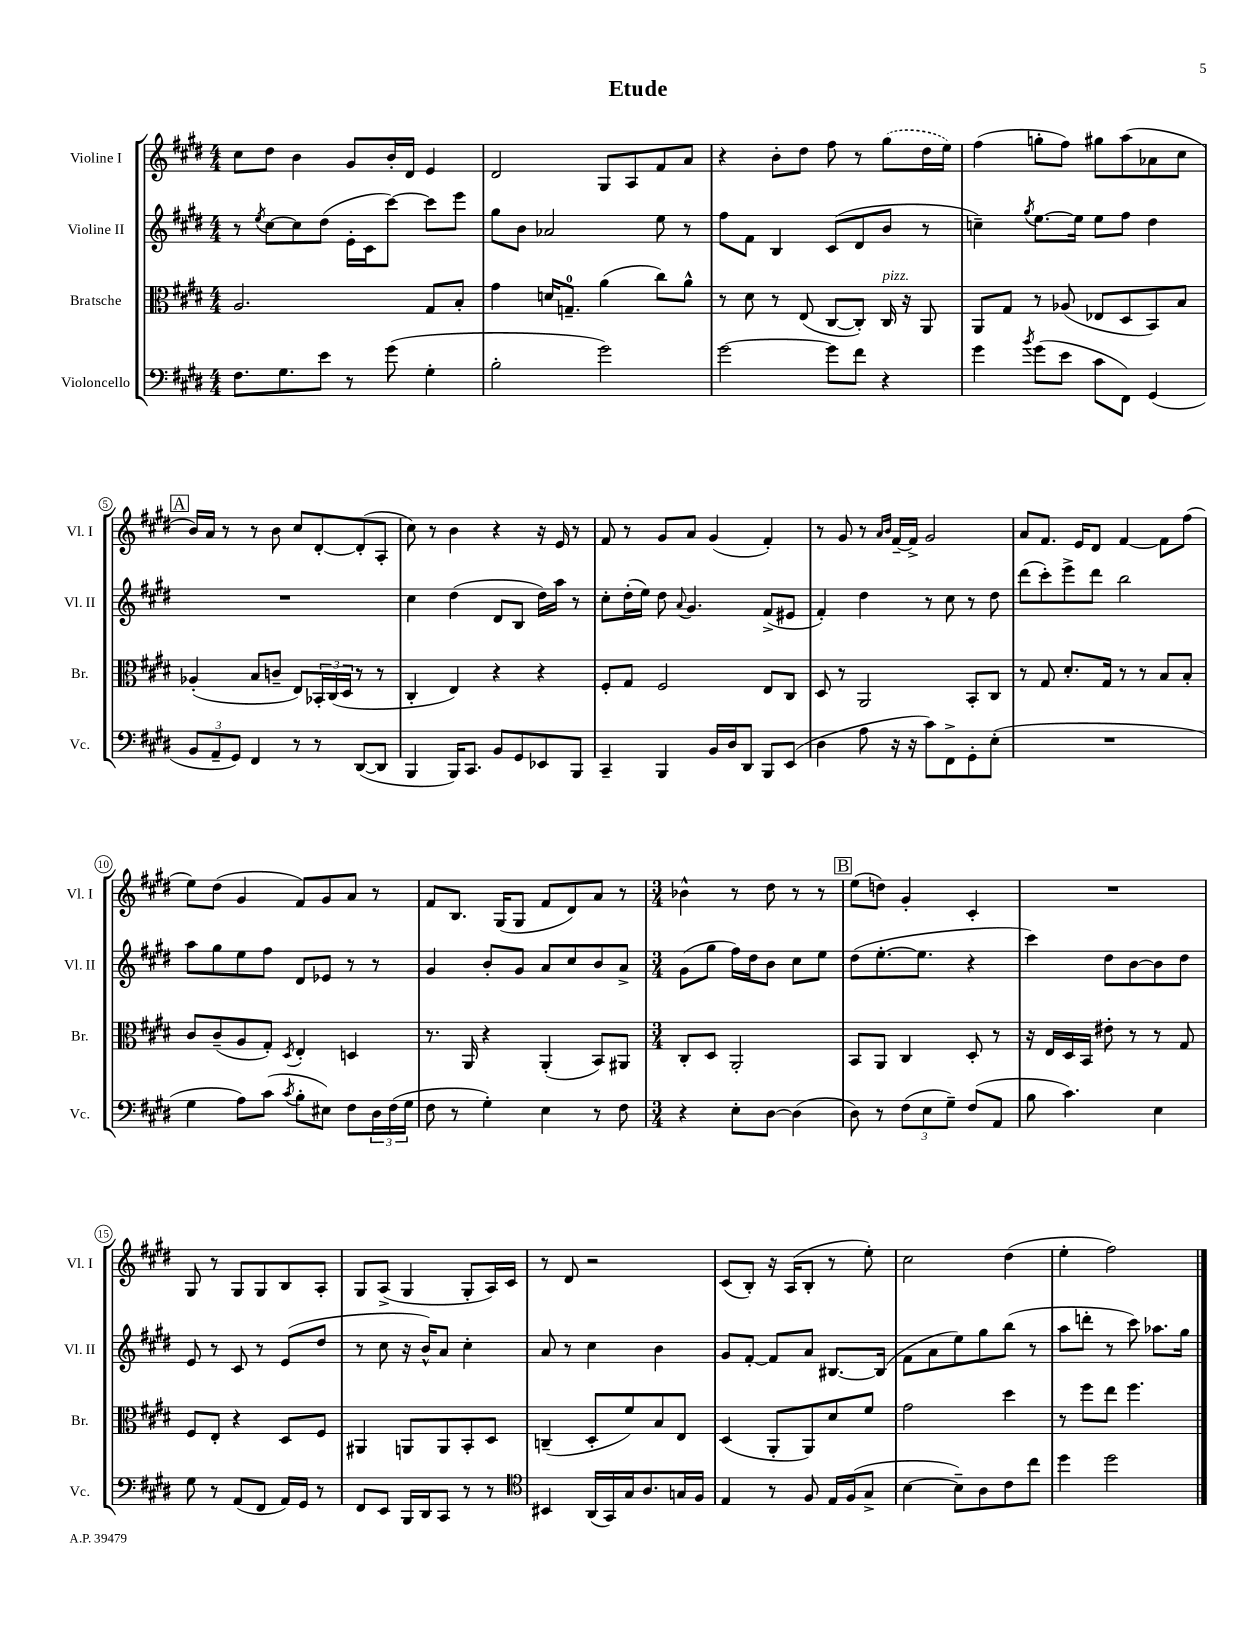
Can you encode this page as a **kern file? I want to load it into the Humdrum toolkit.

**kern	**kern	**kern	**kern
*staff4	*staff3	*staff2	*staff1
*clefF4	*clefC3	*clefG2	*clefG2
*k[f#c#g#d#]	*k[f#c#g#d#]	*k[f#c#g#d#]	*k[f#c#g#d#]
*M4/4	*M4/4	*M4/4	*M4/4
8.F#\L	2.A/	8r	8cc#\L
.	.	8qee/	.
.	.	[8cc#\L	8dd#\J
8.G#\	.	.	.
.	.	8cc#\]	4b\
8e\J	.	(8dd#\J	.
8r	.	16e'\LL	8g#/L
.	.	16c#\J	.
(8g#\	.	[8ccc#\J)	16b'/L
.	.	.	16d#/JJ
4G#'\	8G#/L	8ccc#\]L	4e/
.	8B'/J	8eee\J	.
=	=	=	=
2B'\	4g#\	8gg#\L	2d#/
.	.	8b\J	.
.	16d/LK	2a-/	.
.	8.G~/J	.	.
2g#\)	(4a\	.	8G#/L
.	.	.	8A/
.	8cc#\L)	8ee\	8f#/
.	8a^^\J	8r	8a/J
=	=	=	=
[2g#\	8r	8ff#\L	4r
.	8d#\	8f#\J	.
.	8r	4B/	8b'\L
.	(8E/	.	8dd#\J
8g#\]L	[8C#/L	(8c#/L	8ff#\
8f#\J	8C#'/]J)	8d#/	8r
4r	16C#/	8b/J	(8gg#\L
.	16r	.	.
.	8AA/	8r	16dd#\L
.	.	.	16ee\JJ)
=	=	=	=
4g#\	8AA/L	4cc~\)	(4ff#\
.	8G#/J	.	.
8qb/	.	8qgg#/	.
(8g#\L	8r	[8.ee\L	8gg'\L
8e\J	(8A-/	.	8ff#\J)
.	.	16ee\]Jk	.
8c#\L	8E-/L	8ee\L	8gg#\L
8FF#\J)	8D#/	8ff#\J	(8aa\
(4GG#/	8BB/)	4dd#\	8a-\
.	8B/J	.	8cc#\J
=	=	=	=
12BB/L	(4A-'/	1r	16b/LL)
.	.	.	16a/JJ
12AA~/	.	.	.
.	.	.	8r
12GG#/J)	.	.	.
4FF#/	8B/L	.	8r
.	8c~/J	.	8b\
8r	8E/L)	.	8cc#/L
8r	24BB-'/L	.	[8d#'/
.	(24C#/	.	.
.	24D#/JJ	.	.
([8DD#/L	8r	.	(8d#'/]
8DD#/]J	8r	.	8A'/J
=	=	=	=
4BBB/	4C#'/	4cc#\	8cc#\)
.	.	.	8r
16BBB/LK)	4E/)	(4dd#\	4b\
8.CC#/J	.	.	.
8BB/L	4r	8d#/L	4r
8GG#/	.	8B/J	.
8EE-/	4r	16dd#\LL)	16r
.	.	16aa\JJ	16e/
8BBB/J	.	8r	8r
=	=	=	=
4CC#~/	8F#'/L	8cc#'\L	8f#/
.	8G#/J	(16dd#'\L	8r
.	.	16ee\JJ)	.
4BBB/	2F#/	8dd#\	8g#/L
.	.	8qqa/	.
.	.	4.g#/	8a/J
16BB/LL	.	.	(4g#/
16D#/J	.	.	.
8DD#/J	.	.	.
8BBB/L	8E/L	(8f#^/L	4f#'/)
(8EE/J	8C#/J	8e#/J	.
=	=	=	=
4D#\	8D#/	4f#'/)	8r
.	8r	.	8g#/
8A\	2AA/	4dd#\	8r
.	.	.	16qqa/LL
.	.	.	16qqb/JJ
16r	.	.	[16f#~/LL
16r	.	.	16f#^/]JJ
8c#\L)	.	8r	2g#/
8FF#^\	.	8cc#\	.
8GG#'\	8BB'/L	8r	.
(8E'\J	8C#/J	8dd#\	.
=	=	=	=
1r	8r	(8ddd#\L	8a/L
.	8G#/	8ccc#'\)	8.f#/J
.	8.d#'/L	8eee^\	.
.	.	.	16e/LK
.	.	8ddd#\J	8d#/J
.	16G#/Jk	.	.
.	8r	2bb\	[4f#/
.	8r	.	.
.	8B/L	.	8f#\]L
.	8B'/J	.	(8ff#\J
=	=	=	=
4G#\	8c#/L	8aa\L	8ee\L)
.	(8c#~/	8gg#\	(8dd#\J
8A\L)	8A/	8ee\	4g#/
(8c#\J	8G#'/J)	8ff#\J	.
8qc#/	8qD#/	.	.
8B'\L	4E'/	8d#/L	8f#/L)
8E#\J)	.	8e-/J	8g#/
8F#\L	4D/	8r	8a/J
24D#\L	.	8r	8r
(24F#\	.	.	.
24G#\JJ	.	.	.
=	=	=	=
8F#\	8.r	4g#/	8f#/L
8r	.	.	8.B/J
.	16AA/	.	.
4G#'\)	4r	8b'/L	.
.	.	.	(16G#/LK
.	.	8g#/J	8G#/J
4E\	(4AA'/	8a/L	8f#/L
.	.	8cc#/	8d#/)
8r	8BB/L)	8b/	8a/J
8F#\	8AA#/J	8a^/J	8r
=	=	=	=
*M3/4	*M3/4	*M3/4	*M3/4
4r	8C#'/L	(8g#\L	4b-^^\
.	8D#/J	8gg#\J	.
8E'\L	2AA'/	16ff#\LL)	8r
.	.	16dd#\J	.
[8D#\J	.	8b\J	8dd#\
(4D#\]	.	8cc#\L	8r
.	.	8ee\J	8r
=	=	=	=
8D#\)	8BB/L	(8dd#\L	(8ee\L
8r	8AA/J	[8.ee'\	8dd\J)
(12F#\L	4C#/	.	4g#'/
.	.	8.ee\]J	.
12E\	.	.	.
12G#~\J)	.	.	.
(8F#/L	8D#'/	4r	4c#'/
8AA/J	8r	.	.
=	=	=	=
8B\	16r	4ccc#\)	2.r
.	16E/LL	.	.
4.c#\)	16D#/	.	.
.	16BB/JJ	.	.
.	8e#'\	8dd#\L	.
.	8r	[8b\	.
4E\	8r	8b\]	.
.	8G#/	8dd#\J	.
=	=	=	=
8G#\	8F#/L	8e/	8G#/
8r	8E'/J	8r	8r
(8AA/L	4r	8c#/	8G#/L
8FF#/J	.	8r	8G#/
16AA/LL)	8D#/L	(8e/L	8B/
16GG#/JJ	.	.	.
8r	8F#/J	8dd#/J	8A'/J
=	=	=	=
8FF#/L	4AA#/	8r	8G#/L
8EE/J	.	8cc#\	(8A^/J
16BBB/LL	8AA/L	16r	4G#/
16DD#/J	.	16b^^/LK)	.
8CC#/J	8AA/	8a/J	.
8r	8BB'/	4cc#'\	8G#'/L
8r	8D#/J	.	16A/L)
.	.	.	16c#/JJ
=	=	=	=
*clefC4	*	*	*
4BB#/	(4C~/	8a/	8r
.	.	8r	8d#/
(16AA/LL	8D#'/L	4cc#\	2r
16GG#/)	.	.	.
16G#/J	8f#/)	.	.
8.A/	.	.	.
.	8B/	4b\	.
16G/L	8E/J	.	.
16F#/JJ	.	.	.
=	=	=	=
4E/	(4D#/	8g#/L	(8c#/L
.	.	[8f#'/J	8B'/J)
8r	8AA'/L	8f#/]L	16r
.	.	.	(16A/LK
8F#/	8AA/)	8a/J	8B'/J
16E/LL	8d#/	[8.B#/L	8r
(16F#/J	.	.	.
8G#^/J	8f#/J	.	8ee'\)
.	.	(16B#/]Jk	.
=	=	=	=
[4B\	2g#\	8f#\L	2cc#\
.	.	8a\	.
8B~\]L)	.	8ee\)	.
8A\	.	8gg#\	.
8c#\	4dd#\	(8bb\J	(4dd#\
8cc#\J	.	8r	.
=	=	=	=
4dd#\	8r	8aa\L	4ee'\
.	8ff#\L	8ddd'\J	.
2dd#\	8ee\J	8r	2ff#\)
.	4.ff#\	8ccc#\)	.
.	.	8.aa-\L	.
.	.	16gg#\Jk	.
==	==	==	==
*-	*-	*-	*-
